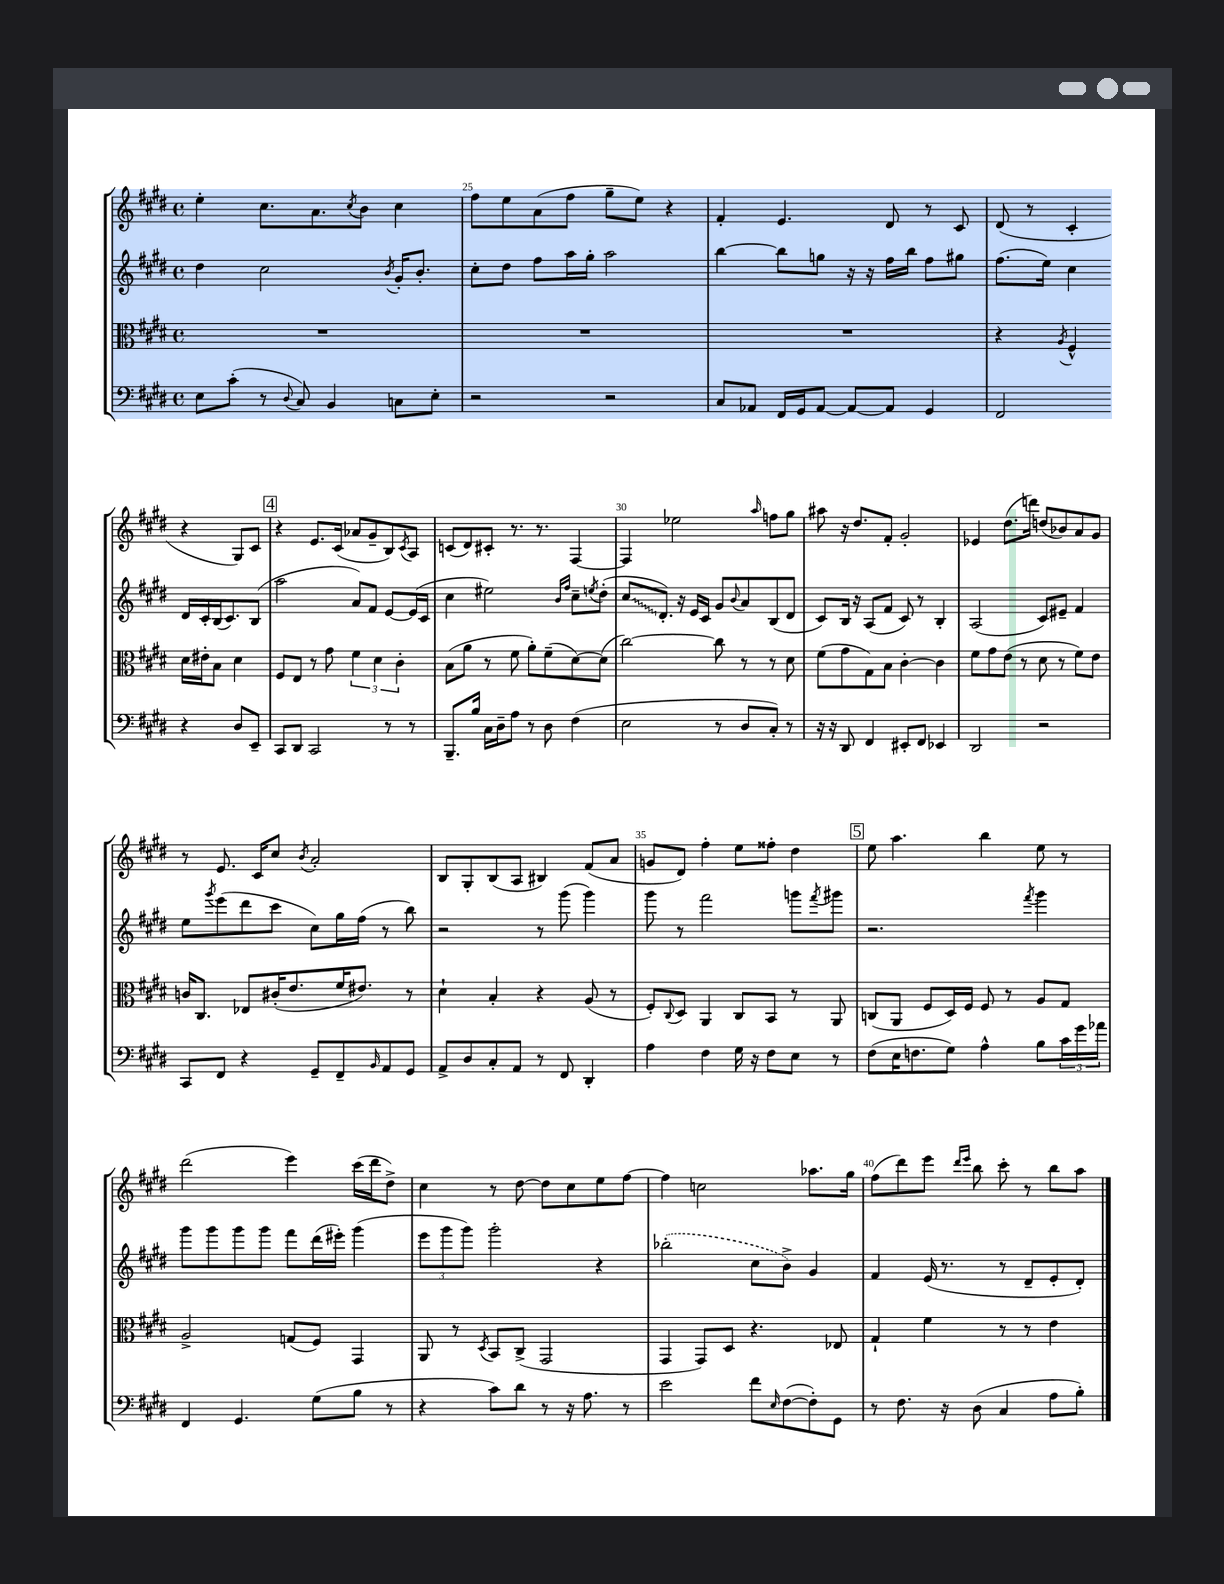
<<
\new StaffGroup <<
\new Staff = "s0" {
    \clef treble \key e \major \defaultTimeSignature \time 4/4
    e''4-. cis''8. a'8. \acciaccatura { cis''8 } b'8 cis''4 |
    fis''8 e''8 a'8( fis''8 gis''8-- e''8) r4 |
    fis'4-. e'4. dis'8 r8 cis'8 |
    dis'8( r8 cis'4-. r4 gis8) cis'8 |
    \mark \markup { \box "4" } r4 e'8. cis'16( aes'8 gis'8-- b8) \acciaccatura { cis'8 } a8 |
    c'8( dis'8) cis'8-. r8. r8. fis4~ |
    fis4 ees''2 \grace { a''16 } f''8 gis''8 |
    ais''8 r16 dis''8. fis'8-. gis'2-. |
    ees'4 dis''8.( d'''16) d''8( bes'8) a'8 gis'8 |
    r8 e'8. cis'16 cis''8 \acciaccatura { b'8 } a'2-. |
    b8 gis8-. b8( a8 bis4) fis'8( a'8 |
    g'8 dis'8) fis''4-. e''8 fisis''8-. dis''4 |
    \mark \markup { \box "5" } e''8 a''4. b''4 e''8 r8 |
    dis'''2( e'''4) cis'''16( dis'''16 dis''8->) |
    cis''4 r8 dis''8~ dis''8 cis''8 e''8 fis''8~ |
    fis''4 c''2 aes''8. gis''16 |
    fis''8( dis'''8) e'''8 \grace { dis'''16 e'''16 } b''8 cis'''8-. r8 b''8 a''8 \bar "|." |
}
\new Staff = "s1" {
    \clef treble \key e \major \defaultTimeSignature \time 4/4
    dis''4 cis''2 \acciaccatura { b'8 } gis'16-. b'8.-. |
    cis''8-. dis''8 fis''8 a''16 gis''16-. a''2 |
    b''4~ b''8 g''8 r16 r16 fis''16 b''16 fis''8 gis''8 |
    fis''8.( e''16) cis''4 dis'16 cis'16-. b16( cis'8.) b8( |
    \mark \markup { \box "4" } a''2 a'8) fis'8 e'8~ e'16( cis'16 |
    cis''4 eis''2) \grace { b'16 fis''16 } cis''8-- \acciaccatura { e''8 } dis''8-.( |
    \once \override Glissando.style = #'zigzag cis''8\glissando dis'8.-.) r16 e'16 cis'16 gis'8 \appoggiatura { b'8 } a'8 b8( dis'8 |
    cis'8) b16 r16 a8( fis'8 cis'8) r8 b4-. |
    a2( cis'8) eis'8-- fis'4 |
    e''8 \acciaccatura { gis'''8 } e'''8( dis'''8 cis'''8 cis''8) gis''16 fis''16( r8 b''8) |
    r2 r8 gis'''8( gis'''4) |
    gis'''8 r8 fis'''2 g'''8 \acciaccatura { fis'''8 } gis'''8 |
    \mark \markup { \box "5" } r2. \acciaccatura { fis'''8 } gis'''4 |
    gis'''8 gis'''8 gis'''8 gis'''8 fis'''8 dis'''16( eis'''16-.) gis'''4( |
    \tuplet 3/2 { e'''8 gis'''8 gis'''8) } gis'''2-. r4 |
    \once \slurDashed bes''2-.( cis''8 b'8->) gis'4 |
    fis'4 e'16( r8. r8 dis'8-- e'8-. dis'8-.) \bar "|." |
}
\new Staff = "s2" {
    \clef alto \key e \major \defaultTimeSignature \time 4/4
    R1 |
    R1 |
    R1 |
    r4 \acciaccatura { a8 } fis4-^ dis'16 eis'16-. b8 dis'4 |
    \mark \markup { \box "4" } fis8 e8 r8 gis'8 \tuplet 3/2 { fis'4 dis'4 cis'4-. } |
    b8( a'8 r8 fis'8 a'8-.) fis'8--( dis'8~) dis'8( |
    cis''2~) cis''8 r8 r8 dis'8 |
    fis'8( gis'8 gis8) b8 cis'4~-. cis'4 |
    fis'8 gis'8 e'8( r8 dis'8 r8 fis'8) e'8 |
    c'16 cis8. ees8 cis'16-.( e'8. fis'16 eis'8.) r8 |
    dis'4-! b4-. r4 a8( r8 |
    fis8-.) \appoggiatura { cis8 } dis8 a,4 cis8 b,8 r8 a,8 |
    \mark \markup { \box "5" } c8( a,8 fis8 dis16) fis16 fis8 r8 a8 gis8 |
    a2-> g8( fis8) gis,4 |
    a,8 r8 \acciaccatura { dis8 } b,8 cis8->( gis,2 |
    gis,4 gis,8) dis8 r4. ees8 |
    gis4-! fis'4 r8 r8 e'4 \bar "|." |
}
\new Staff = "s3" {
    \clef bass \key e \major \defaultTimeSignature \time 4/4
    e8 cis'8-.( r8 \appoggiatura { dis8 } cis8) b,4 c8 e8-. |
    r2 r2 |
    cis8 aes,8 fis,16 gis,16 aes,8~ aes,8~ aes,8 gis,4 |
    fis,2 r4 dis8 e,8-- |
    \mark \markup { \box "4" } cis,8 dis,8 cis,2 r8 r8 |
    b,,8.-- b16 cis16 dis16-- a8 r8 dis8 fis4( |
    e2 r8 dis8 cis8-.) r8 |
    r16 r16 dis,8 fis,4 eis,8-. fis,8 ees,4 |
    dis,2 r2 |
    cis,8 fis,8 r4 gis,8-- fis,8-- \grace { b,16 } a,8 gis,8 |
    a,8-> dis8 cis8-. a,8 r8 fis,8 dis,4-. |
    a4 fis4 gis16 r16 fis8 e8 r8 |
    \mark \markup { \box "5" } fis8( e16 f8. gis8) a4-^ b8 \tuplet 3/2 { cis'16 gis'16 aes'16 } |
    fis,4 gis,4. gis8( b8 r8 |
    r4 cis'8) dis'8 r8 r16 a8. r8 |
    e'2 fis'8 \grace { e16 } fis8~( fis8-.) gis,8 |
    r8 fis8. r16 dis8( cis4 a8 b8-.) \bar "|." |
}
>>
>>
\layout { \context { \Score currentBarNumber = #24 \override BarNumber.break-visibility = ##(#f #t #t) barNumberVisibility = #(every-nth-bar-number-visible 5) } }
